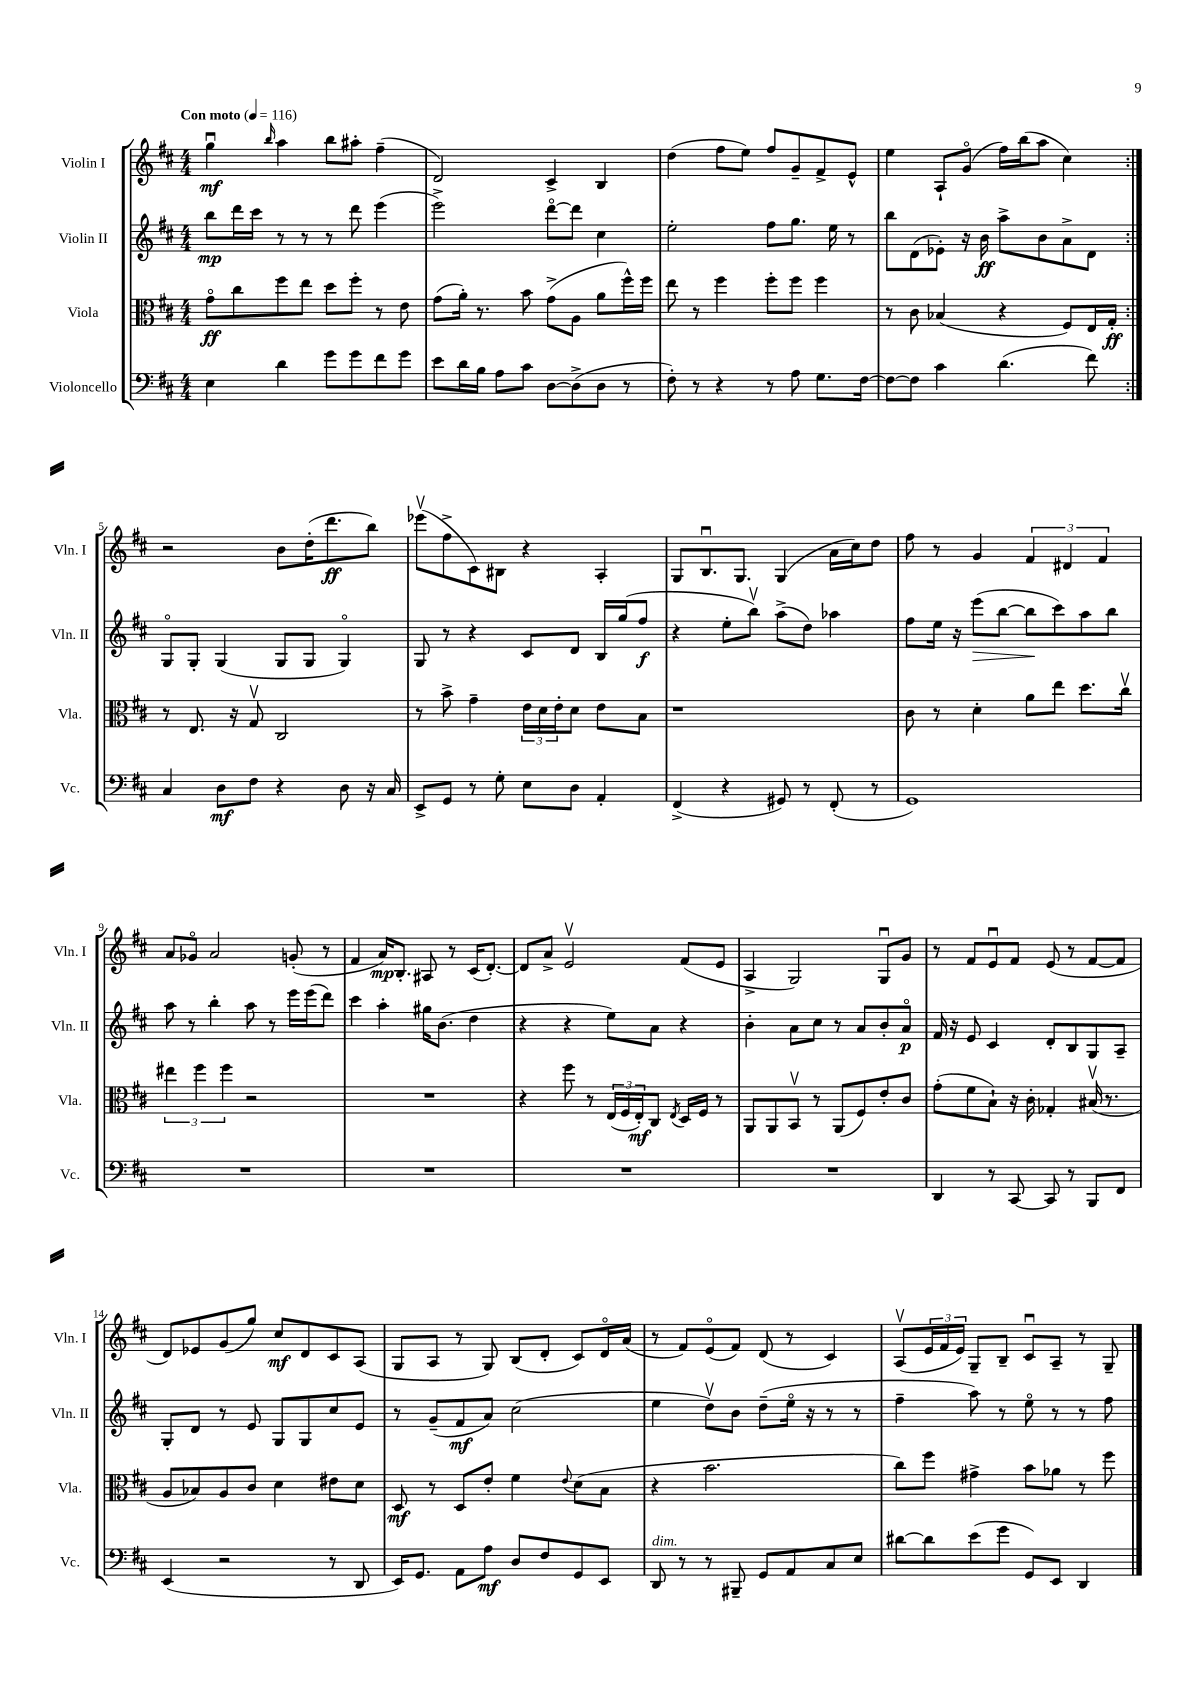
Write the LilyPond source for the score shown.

<<
\new StaffGroup <<
\new Staff = "s0" \with { instrumentName = "Violin I" shortInstrumentName = "Vln. I" } {
    \clef treble \key d \major \numericTimeSignature \time 4/4 \tempo "Con moto" 4 = 116
    \repeat volta 2 { g''4\downbow\mf \grace { b''16 } a''4 b''8 ais''8-. fis''4--( |
    d'2) cis'4-> b4 |
    d''4( fis''8 e''8) fis''8 g'8-- fis'8-> e'8-^ |
    e''4 a8-! g'8\flageolet( fis''16) b''16( a''8 cis''4) | }
    r2 b'8 d''16-.( d'''8.\ff b''8) |
    ees'''8\upbow( fis''8-> cis'8) bis8 r4 a4-. |
    g8 b8.\downbow g8. g4( a'16 cis''16) d''8 |
    fis''8 r8 g'4 \tuplet 3/2 { fis'4 dis'4 fis'4 } |
    a'8 ges'8\flageolet a'2 g'8-.( r8 |
    fis'4 a'16\mp) b8.-. ais8 r8 cis'16( d'8.~-.) |
    d'8 a'8-> e'2\upbow fis'8( e'8 |
    a4-> g2) g8\downbow g'8 |
    r8 fis'8 e'8\downbow fis'8 e'8( r8 fis'8~ fis'8 |
    d'8) ees'8 g'8( g''8) cis''8\mf d'8 cis'8 a8( |
    g8 a8 r8 g8) b8( d'8-. cis'8) d'16\flageolet a'16( |
    r8 fis'8) e'8\flageolet( fis'8) d'8( r8 cis'4) |
    a8\upbow( \tuplet 3/2 { e'16 fis'16 e'16) } g8-- b8-- cis'8\downbow a8-- r8 g8-- \bar "|." |
}
\new Staff = "s1" \with { instrumentName = "Violin II" shortInstrumentName = "Vln. II" } {
    \clef treble \key d \major \numericTimeSignature \time 4/4
    \repeat volta 2 { b''8\mp d'''16 cis'''16 r8 r8 r8 d'''8 e'''4( |
    e'''2->) d'''8~\flageolet d'''8 cis''4 |
    e''2-. fis''8 g''8. e''16 r8 |
    b''8 d'8( ees'8-.) r16 b'16\ff a''8-> b'8 a'8-> d'8 | }
    g8\flageolet g8-. g4( g8 g8 g4\flageolet) |
    g8 r8 r4 cis'8 d'8 b16 g''16( fis''8\f |
    r4 e''8-. b''8\upbow) a''8->( d''8) aes''4 |
    fis''8 e''16 r16 e'''8\>( b''8~ b''8\! cis'''8) a''8 b''8 |
    a''8 r8 b''4-. a''8 r8 e'''16 e'''16( d'''8) |
    cis'''4 a''4-. gis''16 b'8.( d''4 |
    r4 r4 e''8) a'8 r4 |
    b'4-. a'8 cis''8 r8 a'8 b'8-. a'8\flageolet\p |
    fis'16 r16 e'8 cis'4 d'8-. b8 g8 a8-- |
    g8-. d'8 r8 e'8 g8 g8 cis''8 e'8 |
    r8 g'8--( fis'8\mf a'8) cis''2( |
    e''4 d''8\upbow) b'8 d''8--( e''16\flageolet r16 r8 r8 |
    fis''4-- a''8) r8 e''8\flageolet r8 r8 fis''8 \bar "|." |
}
\new Staff = "s2" \with { instrumentName = "Viola" shortInstrumentName = "Vla." } {
    \clef alto \key d \major \numericTimeSignature \time 4/4
    \repeat volta 2 { g'8\flageolet\ff cis''8 fis''8 e''8 d''8 fis''8-. r8 e'8 |
    g'8( a'16-.) r8. b'8 g'8->( a8 a'8 fis''16-^) fis''16 |
    e''8 r8 fis''4 fis''8-. fis''8 fis''4 |
    r8 cis'8 bes4( r4 fis8) e16 g16-.\ff | }
    r8 e8. r16 g8\upbow cis2 |
    r8 b'8-> g'4-- \tuplet 3/2 { e'16 d'16 e'16-. } d'8 e'8 b8 |
    r1 |
    cis'8 r8 d'4-. a'8 e''8 d''8. cis''16\upbow |
    \tuplet 3/2 { eis''4 fis''4 fis''4 } r2 |
    R1 |
    r4 fis''8 r8 \tuplet 3/2 { e16( fis16 e16-.\mf) } cis8 \acciaccatura { e8 } d16 fis16 r8 |
    a,8 a,8 b,8\upbow r8 a,8( fis8) e'8-. cis'8 |
    g'8-.( fis'8 b8-!) r16 cis'16-. ges4-. bis16\upbow( r8. |
    a8 bes8) a8 cis'8 d'4 eis'8 d'8 |
    d8\mf r8 d8 e'8-. fis'4 \appoggiatura { e'8 } d'8( b8 |
    r4 b'2. |
    cis''8) fis''8 gis'4-> b'8 aes'8 r8 fis''8 \bar "|." |
}
\new Staff = "s3" \with { instrumentName = "Violoncello" shortInstrumentName = "Vc." } {
    \clef bass \key d \major \numericTimeSignature \time 4/4
    \repeat volta 2 { e4 d'4 g'8 g'8 fis'8 g'8 |
    e'8 d'16 b16 a8 cis'8 d8~ d8->( d8 r8 |
    fis8-.) r8 r4 r8 a8 g8. fis16~ |
    fis8~ fis8 cis'4 d'4.( fis'8) | }
    cis4 d8\mf fis8 r4 d8 r16 cis16 |
    e,8-> g,8 r8 g8-. e8 d8 a,4-. |
    fis,4->( r4 gis,8) r8 fis,8-.( r8 |
    g,1) |
    R1 |
    R1 |
    R1 |
    R1 |
    d,4 r8 cis,8~ cis,8 r8 b,,8 fis,8 |
    e,4( r2 r8 d,8 |
    e,16) g,8. a,8 a8\mf d8 fis8 g,8 e,8 |
    d,8^\markup { \italic "dim." } r8 r8 bis,,8-- g,8 a,8 cis8 e8 |
    dis'8~ dis'8 e'8( g'8 g,8) e,8 d,4 \bar "|." |
}
>>
>>
